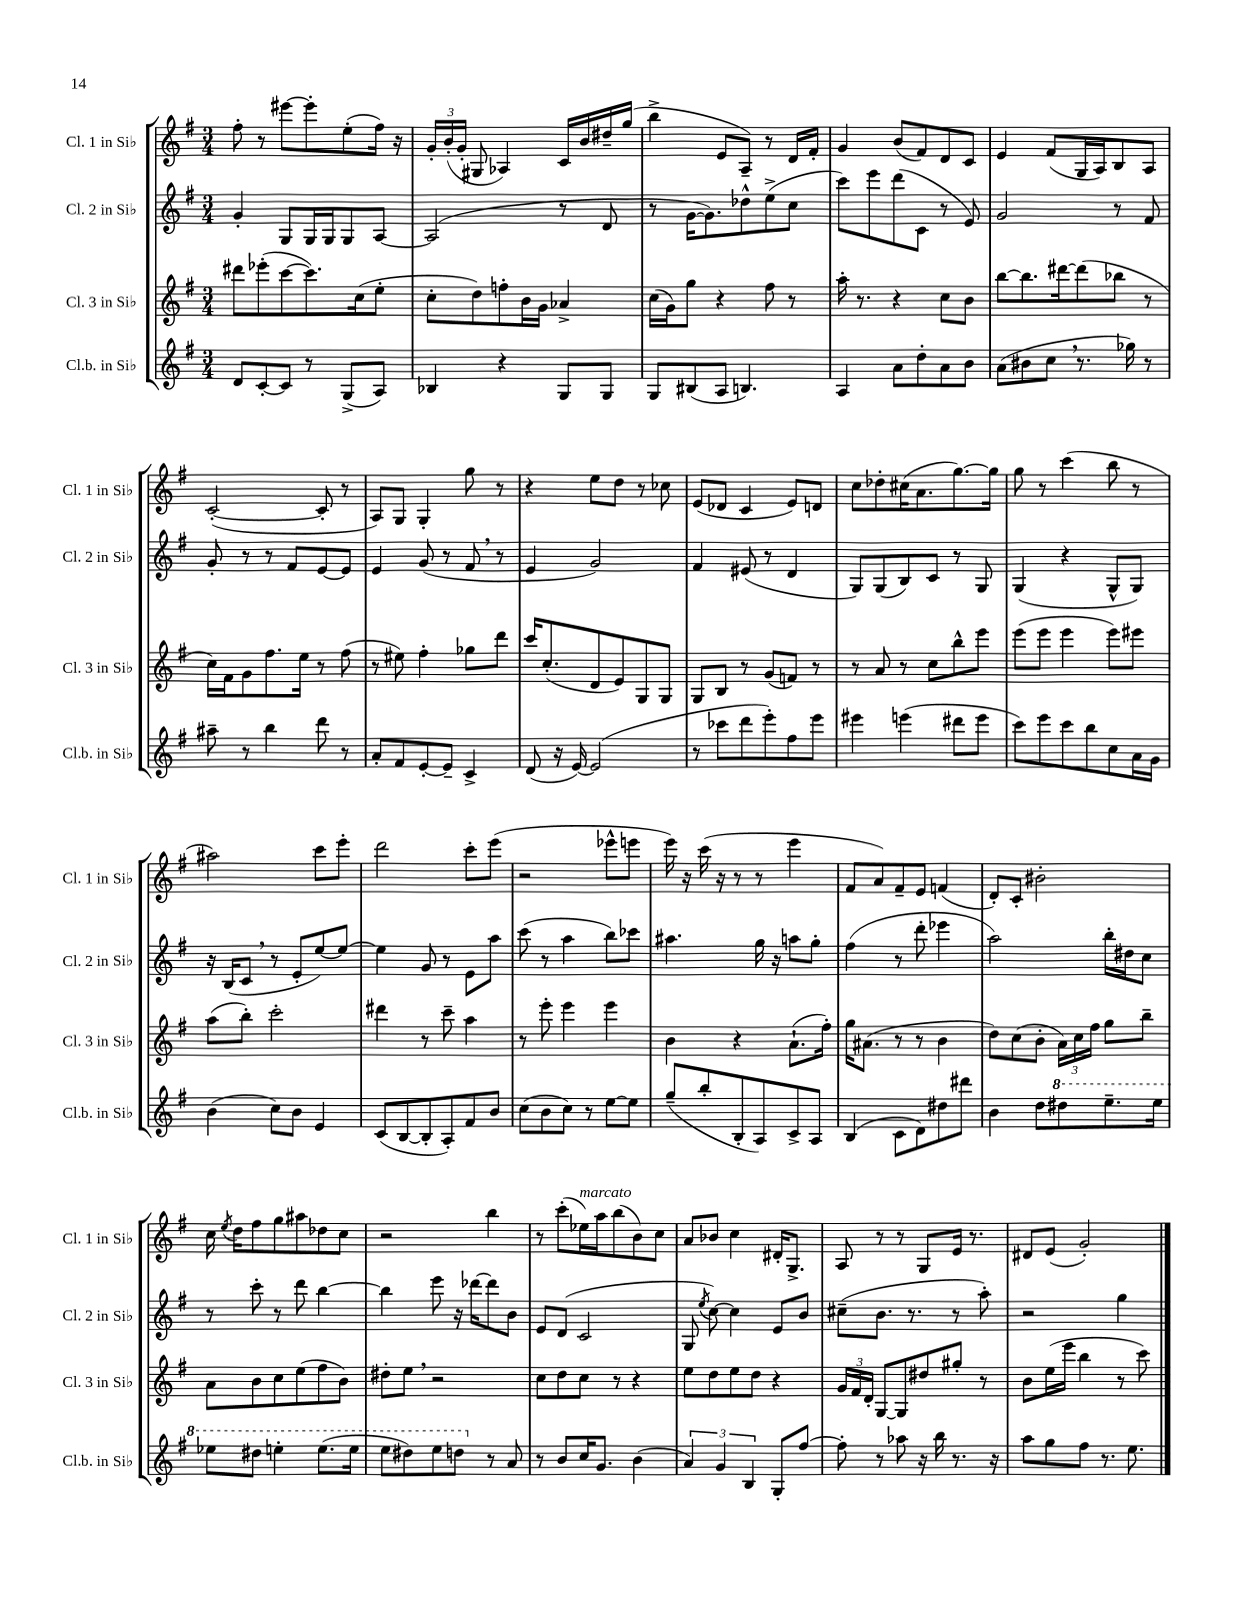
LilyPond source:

<<
\new StaffGroup <<
\new Staff = "s0" \with { instrumentName = "Cl. 1 in Sib" shortInstrumentName = "Cl. 1 in Sib" } {
    \clef treble \key g \major \numericTimeSignature \time 3/4
    \autoBeamOff fis''8-. r8 eis'''8[~ eis'''8-. e''8-.( fis''16]) r16 |
    \tuplet 3/2 { g'16[-. b'16-.( g'16]-. } gis8 aes4) c'16[ b'16 dis''16-- g''16]( |
    b''4-> e'8[ a8]--) r8 d'16[ fis'16]-. |
    g'4 b'8[( fis'8) d'8 c'8] |
    e'4 fis'8[( g16 a16) b8 a8] |
    c'2~-.( c'8-. r8 |
    a8[) g8] g4-. g''8 r8 |
    r4 e''8[ d''8] r8 ces''8 |
    e'8[( des'8] c'4 e'8[) d'8] |
    c''8[ des''8-. cis''16( a'8. g''8.~) g''16] |
    g''8 r8 c'''4( b''8 r8 |
    ais''2) c'''8[ e'''8]-. |
    d'''2 c'''8[-. e'''8]( |
    r2 ees'''8[-^ e'''8] |
    e'''16) r16 c'''16( r16 r8 r8 e'''4 |
    fis'8[ a'8) fis'8-- e'8] f'4( |
    d'8[-.) c'8]-. bis'2-. |
    c''16 \acciaccatura { e''8 } d''16[ fis''8 g''8 ais''8 des''8 c''8] |
    r2 b''4 |
    r8 c'''8[-.( ees''16^\markup { \italic "marcato" }) a''16 b''8( b'8) c''8] |
    a'8[ bes'8] c''4 dis'16[-. g8.]-> |
    a8 r8 r8 g8[ e'16] r8. |
    dis'8[ e'8]( g'2-.) \bar "|." |
}
\new Staff = "s1" \with { instrumentName = "Cl. 2 in Sib" shortInstrumentName = "Cl. 2 in Sib" } {
    \clef treble \key g \major \numericTimeSignature \time 3/4
    \autoBeamOff g'4-. g8[ g16 g16 g8 a8]~ |
    a2( r8 d'8 |
    r8 g'16[~ g'8.) des''8-^ e''8->( c''8] |
    c'''8[) e'''8 d'''8( c'8] r8 e'8) |
    g'2 r8 fis'8 |
    g'8-. r8 r8 fis'8[ e'8~ e'8] |
    e'4 g'8( r8 fis'8 \breathe r8 |
    e'4 g'2) |
    fis'4 eis'8( r8 d'4 |
    g8[) g8( b8) c'8] r8 g8 |
    g4( r4 g8[-^ g8]) |
    r16 b16[( c'8] \breathe r8 e'8[-. e''8~) e''8]~ |
    e''4 g'8 r8 e'8[ a''8] |
    c'''8( r8 a''4 b''8[) ces'''8] |
    ais''4. g''16 r16 a''8[ g''8]-. |
    fis''4( r8 d'''8-. ees'''4 |
    a''2) b''16[-. dis''16 c''8] |
    r8 c'''8-. r8 d'''8 b''4~ |
    b''4 e'''8 r16 des'''16[~ des'''8 b'8] |
    e'8[ d'8]( c'2 |
    g8 \acciaccatura { e''8 } c''8~) c''4 e'8[ b'8] |
    cis''8[--( b'8.] r8. r8 a''8-.) |
    r2 g''4 \bar "|." |
}
\new Staff = "s2" \with { instrumentName = "Cl. 3 in Sib" shortInstrumentName = "Cl. 3 in Sib" } {
    \clef treble \key g \major \numericTimeSignature \time 3/4
    \autoBeamOff dis'''8[ ees'''8-.( c'''8~ c'''8.) c''16( e''8]-. |
    c''8[-. d''8) f''8-. b'16 g'16] aes'4-> |
    c''16[( g'16) g''8] r4 fis''8 r8 |
    a''16-. r8. r4 c''8[ b'8] |
    b''8[~ b''8. dis'''16~ dis'''8( bes''8] r8 |
    c''16[) fis'16 g'8 fis''8. e''16] r8 fis''8( |
    r8 eis''8) fis''4-. ges''8[ d'''8] |
    c'''16[ c''8.-.( d'8 e'8) g8 g8] |
    g8[ b8] r8 g'8[( f'8]) r8 |
    r8 a'8 r8 c''8[ b''8-^ e'''8] |
    e'''8[( e'''8] e'''4 e'''8[) eis'''8] |
    a''8[( b''8]-.) c'''2-. |
    dis'''4 r8 c'''8-- a''4 |
    r8 e'''8-. e'''4 e'''4 |
    b'4 r4 a'8.[-!( fis''16]-.) |
    g''16[ ais'8.]( r8 r8 b'4 |
    d''8[) c''8( b'8]-. \tuplet 3/2 { a'16[) c''16 fis''16] } g''8[ b''8]-- |
    a'8[ b'8 c''8 e''8( fis''8 b'8]) |
    dis''8[-. e''8] \breathe r2 |
    c''8[ d''8 c''8] r8 r4 |
    e''8[ d''8 e''8 d''8] r4 |
    \tuplet 3/2 { g'16[ fis'16 d'16]-. } g8[~ g8 dis''8 gis''8]-. r8 |
    b'8[ e''16( e'''16] b''4 r8 c'''8) \bar "|." |
}
\new Staff = "s3" \with { instrumentName = "Cl.b. in Sib" shortInstrumentName = "Cl.b. in Sib" } {
    \clef treble \key g \major \numericTimeSignature \time 3/4
    \autoBeamOff d'8[ c'8~-. c'8] r8 g8[->( a8]) |
    bes4 r4 g8[ g8] |
    g8[ bis8( a8] b4.) |
    a4 a'8[ d''8-. a'8 b'8] |
    a'8[( bis'8 c''8] \breathe r8. ges''16) r8 |
    ais''8-- r8 b''4 d'''8 r8 |
    a'8[-. fis'8 e'8~-. e'8]-- c'4-> |
    d'8( r16 e'16~) e'2( |
    r8 ces'''8[ d'''8 e'''8-.) fis''8 e'''8] |
    eis'''4 e'''4( dis'''8[ e'''8] |
    c'''8[) e'''8 c'''8 b''8 c''8 a'16 g'16] |
    b'4( c''8[) b'8] e'4 |
    c'8[( b8~ b8-. a8-.) fis'8 b'8] |
    c''8[( b'8 c''8]) r8 e''8[~ e''8] |
    g''8[--( b''8-. b8-. a8) c'8-> a8] |
    b4( c'8[ d'8) dis''8 dis'''8] |
    b'4 d''8[ \ottava #1 dis'''8 e'''8.-- e'''16] |
    ees'''8[ dis'''8] e'''4-. e'''8.[( e'''16] |
    e'''8[ dis'''8) e'''8 d'''8] \ottava #0 r8 a'8 |
    r8 b'8[ c''16 g'8.] b'4( |
    \tuplet 3/2 { a'4) g'4 b4 } g8[-. fis''8]~ |
    fis''8-. r8 aes''8 r16 b''16 r8. r16 |
    a''8[ g''8 fis''8] r8. e''8. \bar "|." |
}
>>
>>
\layout { \context { \Score \remove "Bar_number_engraver" } }
